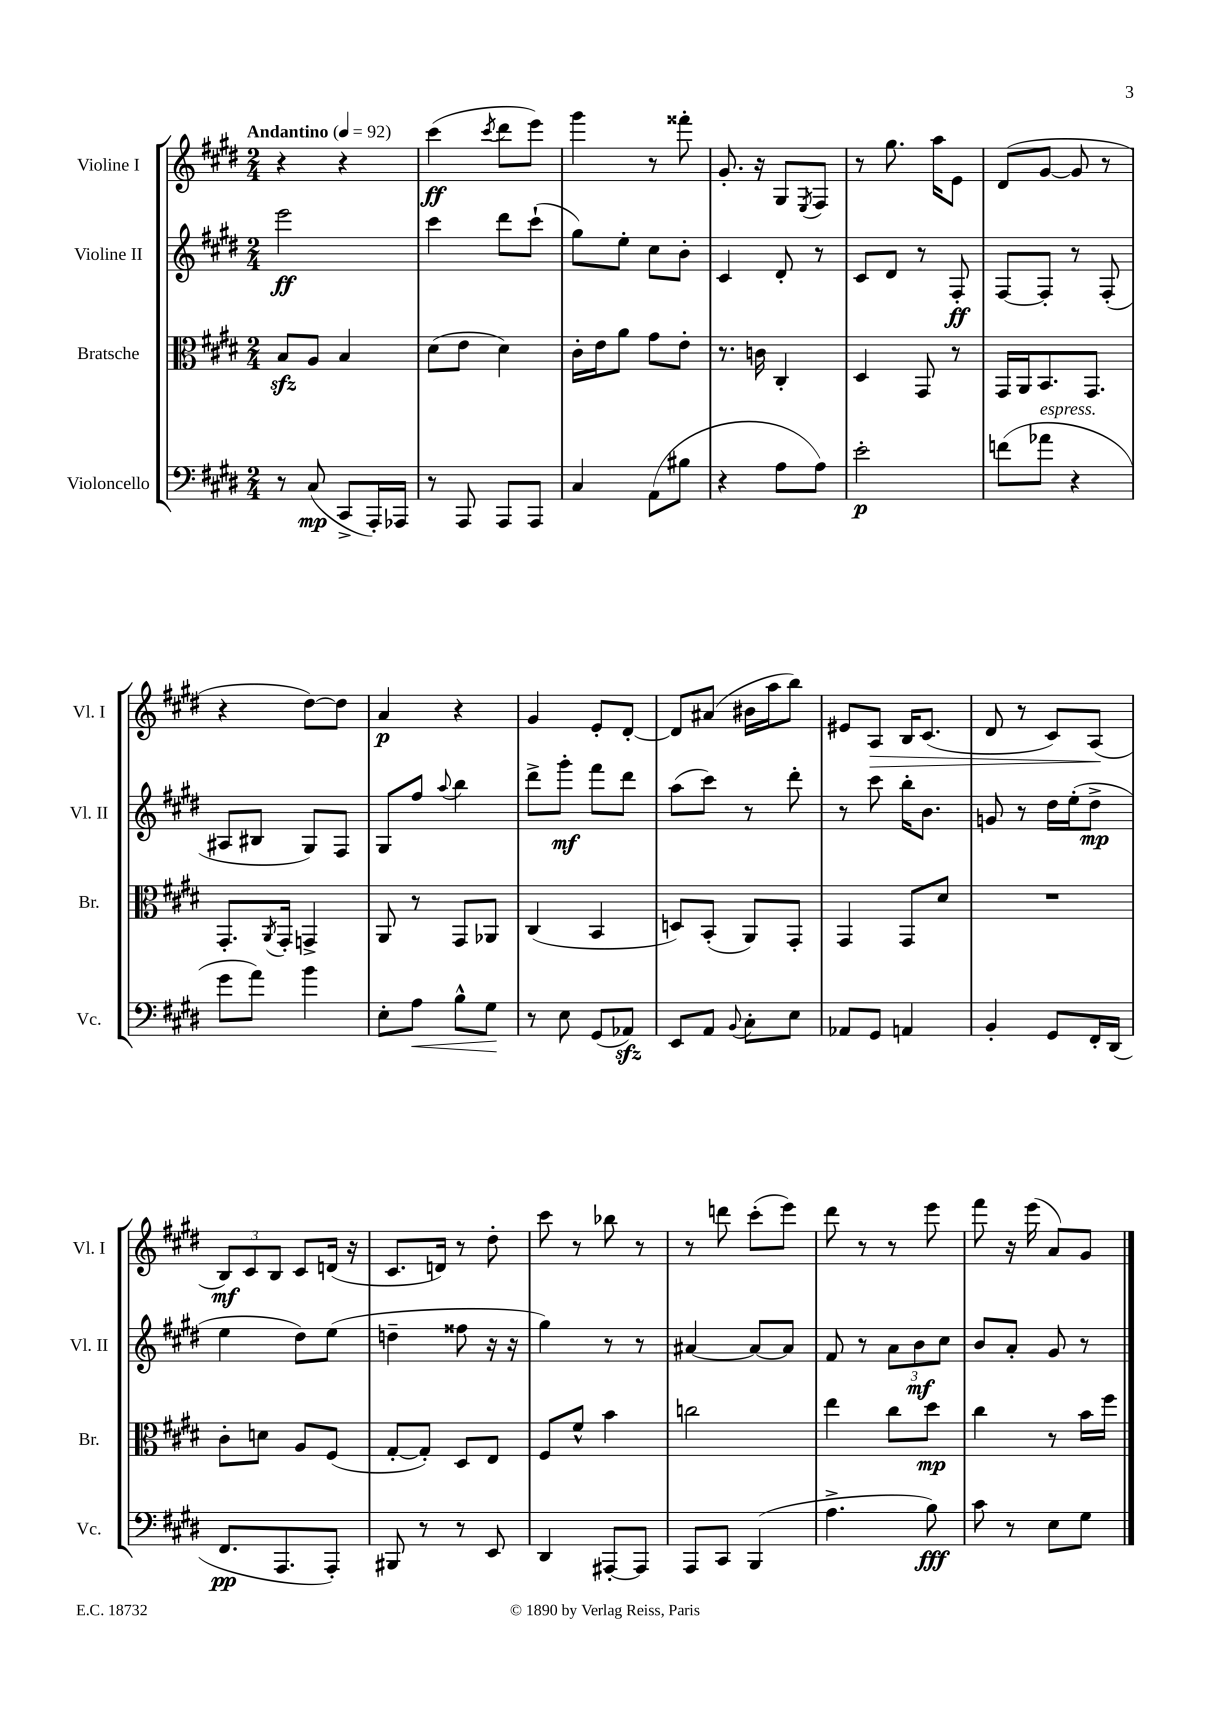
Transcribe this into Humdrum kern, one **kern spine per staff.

**kern	**dynam	**kern	**dynam	**kern	**dynam	**kern	**dynam
*part4	*part4	*part3	*part3	*part2	*part2	*part1	*part1
*staff4	*staff4	*staff3	*staff3	*staff2	*staff2	*staff1	*staff1
*I"Violoncello	*	*I"Bratsche	*	*I"Violine II	*	*I"Violine I	*
*I'Vc.	*	*I'Br.	*	*I'Vl. II	*	*I'Vl. I	*
*clefF4	*	*clefC3	*	*clefG2	*	*clefG2	*
*k[f#c#g#d#]	*	*k[f#c#g#d#]	*	*k[f#c#g#d#]	*	*k[f#c#g#d#]	*
*M2/4	*	*M2/4	*	*M2/4	*	*M2/4	*
*MM92	*	*MM92	*	*MM92	*	*MM92	*
=1	=1	=1	=1	=1	=1	=1	=1
!	!	!	!	!	!	!LO:TX:a:B:t=Andantino	!
8r	.	8Bzz/L	.	2eee\	ff	4r	.
(8C#/	mp	8A/J	.	.	.	.	.
8CC#^/L	.	4B/	.	.	.	4r	.
16AAA'/L)	.	.	.	.	.	.	.
16AAA-X/JJ	.	.	.	.	.	.	.
=2	=2	=2	=2	=2	=2	=2	=2
8r	.	(8d#\L	.	4ccc#\	.	(4ccc#\	ff
8AAA/	.	8e\J	.	.	.	.	.
.	.	.	.	.	.	8qccc#/	.
8AAA/L	.	4d#\)	.	8ddd#\L	.	8ddd#\L	.
8AAA/J	.	.	.	(8ccc#`\J	.	8eee\J)	.
=3	=3	=3	=3	=3	=3	=3	=3
4C#/	.	16c#'\LL	.	8gg#\L)	.	4ggg#\	.
.	.	16e\J	.	.	.	.	.
.	.	8a\J	.	8ee'\J	.	.	.
(8AA\L	.	8g#\L	.	8cc#\L	.	8r	.
8B#X\J	.	8e'\J	.	8b'\J	.	8fff##X'\	.
=4	=4	=4	=4	=4	=4	=4	=4
4r	.	8.r	.	4c#/	.	8.g#'/	.
.	.	16cn\	.	.	.	16r	.
8A\L	.	4C#'/	.	8d#'/	.	8G#/L	.
.	.	.	.	.	.	8qE/	.
8A\J)	.	.	.	8r	.	8F#/J	.
=5	=5	=5	=5	=5	=5	=5	=5
2e'\	p	4D#/	.	8c#/L	.	8r	.
.	.	.	.	8d#/J	.	8.gg#\	.
.	.	8GG#/	.	8r	.	.	.
.	.	.	.	.	.	16aa\KL	.
.	.	8r	.	8F#'/	ff	8e\J	.
=6	=6	=6	=6	=6	=6	=6	=6
(8fn\L	.	16GG#/LL	.	[8F#/L	.	(8d#/L	.
.	.	16AA/J	.	.	.	.	.
!LO:TX:a:i:t=espress.	!	!	!	!	!	!	!
8a-X\J	.	8.BB/	.	8F#'/J]	.	[8g#/J	.
4r	.	.	.	8r	.	8g#/]	.
.	.	8.GG#/J	.	.	.	.	.
.	.	.	.	(8F#'/	.	8r	.
!!LO:LB:g=z
=7	=7	=7	=7	=7	=7	=7	=7
8g#\L	.	8.GG#'/L	.	8A#X/L	.	4r	.
8a\J)	.	.	.	8B#X/J	.	.	.
.	.	8qAA/	.	.	.	.	.
.	.	16GG#'/Jk	.	.	.	.	.
4b\	.	4GGn^/	.	8G#/L)	.	[8dd#\L)	.
.	.	.	.	8F#/J	.	8dd#\J]	.
=8	=8	=8	=8	=8	=8	=8	=8
8E'\L	.	8AA/	.	8G#/L	.	4a/	p
!	!LO:HP:b	!	!	!	!	!	!
8A\J	<	8r	.	8ff#/J	.	.	.
.	.	.	.	8qqaa/	.	.	.
8B^^\L	.	8GG#/L	.	4bb\	.	4r	.
8G#\J	.	8AA-X/J	.	.	.	.	.
.	[	.	.	.	.	.	.
=9	=9	=9	=9	=9	=9	=9	=9
8r	.	(4C#/	.	8ddd#^\L	.	4g#/	.
8E\	.	.	.	8ggg#'\J	mf	.	.
(8GG#/L	.	4BB/	.	8fff#\L	.	8e'/L	.
8AA-Xzz/J)	.	.	.	8ddd#\J	.	[8d#'/J	.
=10	=10	=10	=10	=10	=10	=10	=10
8EE/L	.	8Dn/L)	.	(8aa\L	.	8d#/L]	.
8AA/J	.	(8BB'/J	.	8ccc#\J)	.	(8a#X/J	.
8qqBB/	.	.	.	.	.	.	.
8C#'\L	.	8AA/L)	.	8r	.	16b#X\LL	.
.	.	.	.	.	.	16aa\J	.
8E\J	.	8GG#'/J	.	8ddd#'\	.	8bb\J)	.
=11	=11	=11	=11	=11	=11	=11	=11
8AA-X/L	.	4GG#/	.	8r	.	8e#X/L	.
!	!	!	!	!	!	!	!LO:HP:b
8GG#/J	.	.	.	8ccc#\	.	8A/J	>
4AAn/	.	8GG#/L	.	16bb'\KL	.	16B/KL	.
.	.	.	.	8.b\J	.	(8.c#/J	.
.	.	8d#/J	.	.	.	.	.
=12	=12	=12	=12	=12	=12	=12	=12
4BB'/	.	2r	.	8gn/	.	8d#/	.
.	.	.	.	8r	.	8r	.
8GG#/L	.	.	.	16dd#\LL	.	8c#/L)	.
.	.	.	.	(16ee'\J	.	.	.
16FF#'/L	.	.	.	8dd#^\J	mp	(8A/J	.
(16DD#/JJ	.	.	.	.	.	.	.
.	.	.	.	.	.	.	]
!!LO:LB:g=z
=13	=13	=13	=13	=13	=13	=13	=13
8.FF#/L	pp	8c#'\L	.	4ee\	.	12B/L)	mf
.	.	.	.	.	.	12c#/	.
.	.	8dn\J	.	.	.	.	.
.	.	.	.	.	.	12B/J	.
8.AAA/	.	.	.	.	.	.	.
.	.	8A/L	.	8dd#\L)	.	8c#/L	.
8AAA'/J)	.	(8F#/J	.	(8ee\J	.	(16dn/Jk	.
.	.	.	.	.	.	16r	.
=14	=14	=14	=14	=14	=14	=14	=14
8BBB#X/	.	[8G#'/L	.	4ddn~\	.	8.c#/L	.
8r	.	8G#'/J])	.	.	.	.	.
.	.	.	.	.	.	16dn/Jk)	.
8r	.	8D#/L	.	8ff##X\	.	8r	.
8EE/	.	8E/J	.	16r	.	8dd#'\	.
.	.	.	.	16r	.	.	.
=15	=15	=15	=15	=15	=15	=15	=15
4DD#/	.	8F#/L	.	4gg#\)	.	8ccc#\	.
.	.	8f#^^/J	.	.	.	8r	.
[8AAA#X'/L	.	4b\	.	8r	.	8bb-X\	.
8AAA#/J]	.	.	.	8r	.	8r	.
=16	=16	=16	=16	=16	=16	=16	=16
8AAA/L	.	2ccn\	.	[4a#X/	.	8r	.
8CC#/J	.	.	.	.	.	8dddn\	.
(4BBB/	.	.	.	8a#/L_	.	(8ccc#'\L	.
.	.	.	.	8a#/J]	.	8eee\J)	.
=17	=17	=17	=17	=17	=17	=17	=17
4.A^\	.	4ee\	.	8f#/	.	8ddd#\	.
.	.	.	.	8r	.	8r	.
.	.	8cc#\L	.	12a\L	.	8r	.
.	.	.	.	12b\	mf	.	.
8B\)	fff	8dd#\J	mp	.	.	8eee\	.
.	.	.	.	12cc#\J	.	.	.
=18	=18	=18	=18	=18	=18	=18	=18
8c#\	.	4cc#\	.	8b/L	.	8fff#\	.
8r	.	.	.	8a'/J	.	16r	.
.	.	.	.	.	.	(16eee\	.
8E\L	.	8r	.	8g#/	.	8a/L)	.
8G#\J	.	16b\LL	.	8r	.	8g#/J	.
.	.	16ff#\JJ	.	.	.	.	.
==	==	==	==	==	==	==	==
*-	*-	*-	*-	*-	*-	*-	*-
